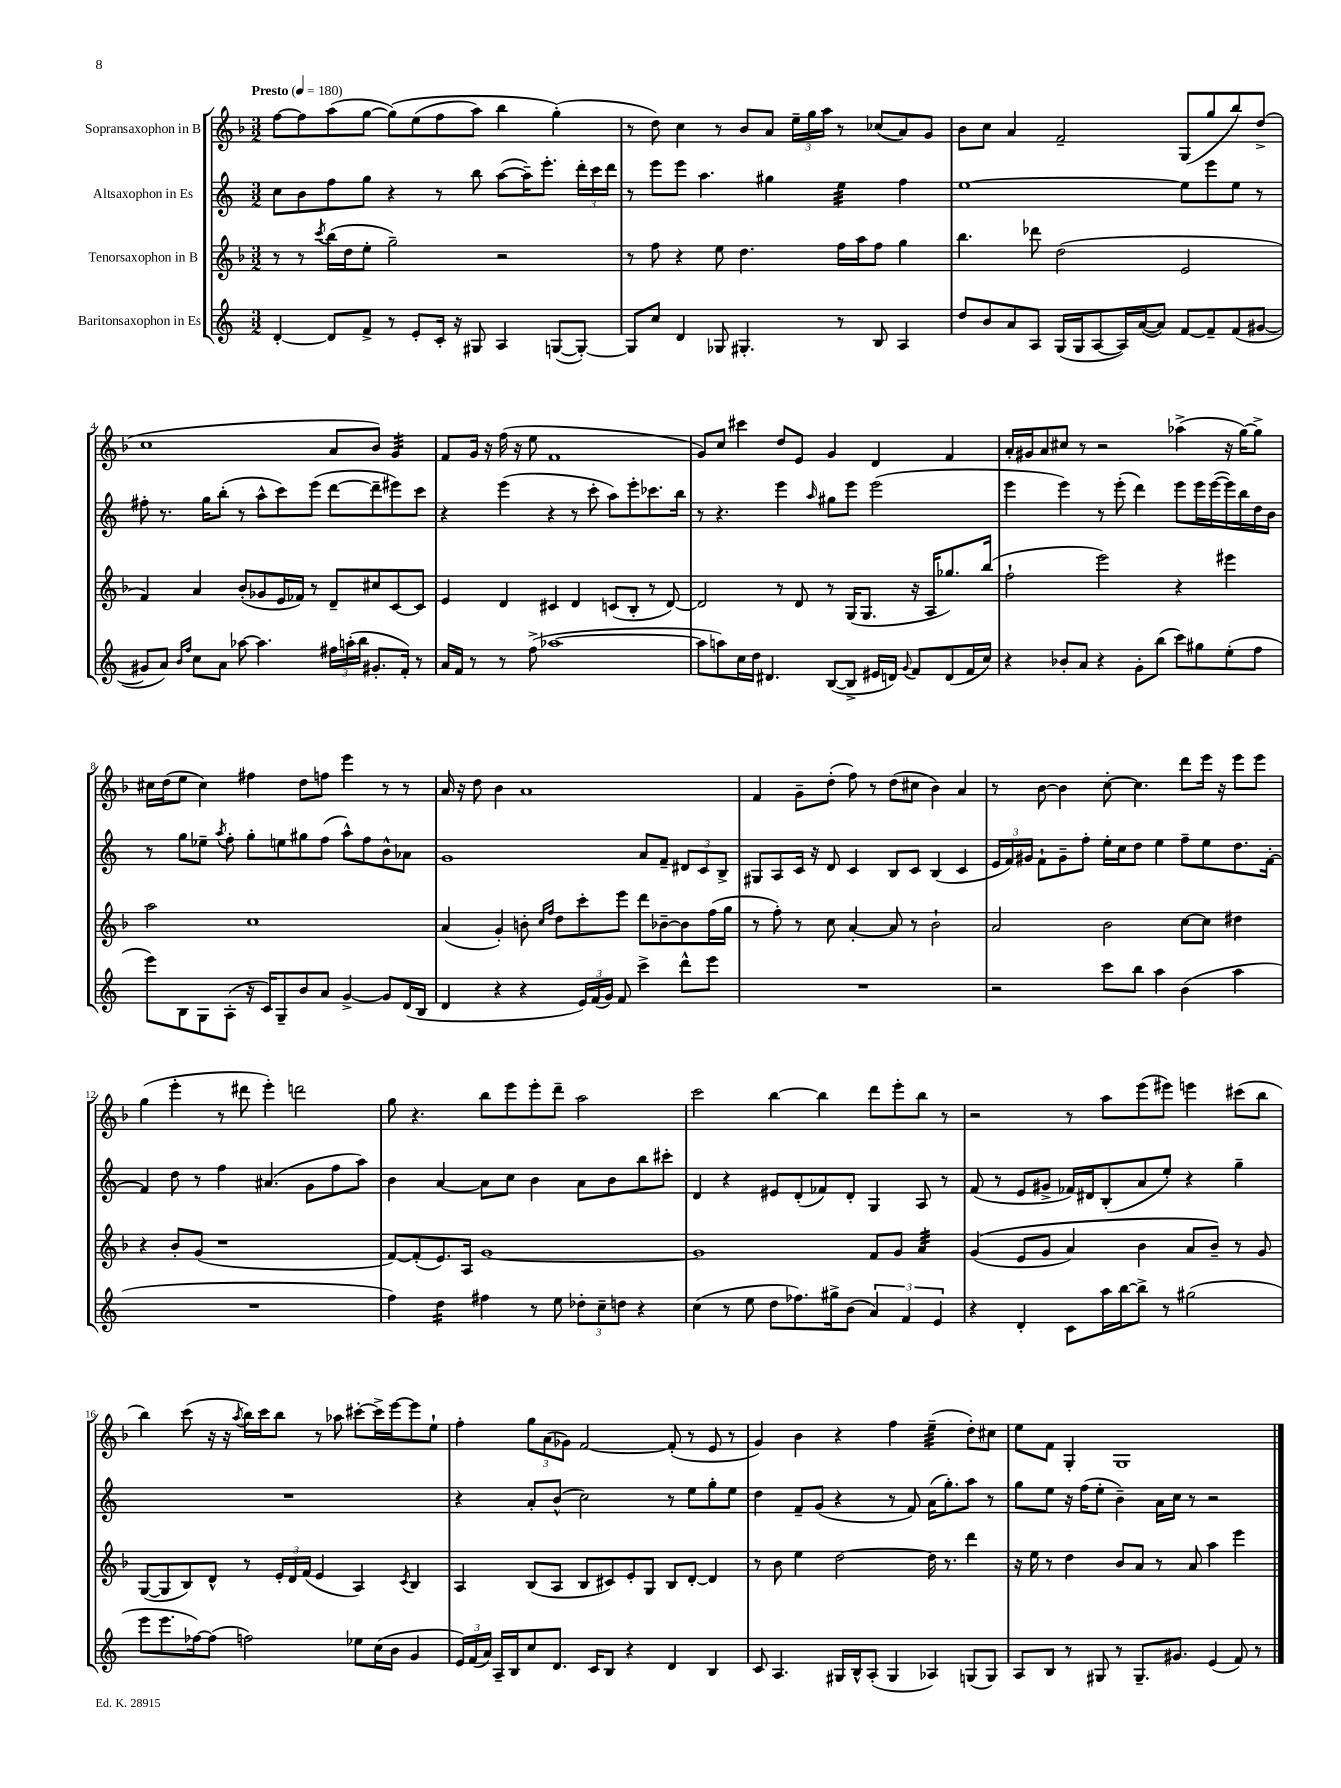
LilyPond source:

<<
\new StaffGroup <<
\new Staff = "s0" \with { instrumentName = "Sopransaxophon in B" } {
    \clef treble \key f \major \numericTimeSignature \time 3/2 \tempo "Presto" 4 = 180
    \autoBeamOff f''8[~ f''8 a''8( g''8]~ g''8[)\( e''8( f''8 a''8]) bes''4 g''4-.(\) |
    r8 d''8) c''4 r8 bes'8[ a'8] \tuplet 3/2 { e''16[-- g''16 a''16] } r8 ces''8[( a'8) g'8] |
    bes'8[ c''8] a'4 f'2-- g8[( g''8 bes''8) d''8]->( |
    c''1 a'8[ bes'8]) g'4:32 |
    f'8[ g'16] r16 f''16( r16 e''8 f'1 |
    g'8[) c''8] cis'''4 d''8[ e'8] g'4 d'4 f'4 |
    a'16[-. gis'16 a'8 cis''8] r8 r2 aes''4->( r16 g''16[~) g''8]-> |
    cis''16[ d''16( e''8] cis''4) fis''4 d''8[ f''8] e'''4 r8 r8 |
    a'16 r16 d''8 bes'4 a'1 |
    f'4 g'8[-- d''8]-.( f''8) r8 d''8[( cis''8] bes'4) a'4 |
    r8 bes'8~ bes'4 c''8~-. c''4. d'''8[ e'''16] r16 e'''8[ e'''8] |
    g''4( e'''4-. r8 dis'''8 e'''4-.) d'''2 |
    g''8 r4. bes''8[ e'''8 e'''8-. d'''8]-- a''2 |
    c'''2 bes''4~ bes''4 d'''8[ e'''8-. bes''8] r8 |
    r2 r8 a''8[ e'''8( eis'''8]) e'''4 cis'''8[( bes''8] |
    bes''4) c'''8( r16 r16 \acciaccatura { a''8 } bes''16[) c'''16 bes''8] r8 aes''8 cis'''8[~-. cis'''16-> e'''16~ e'''8 e''8]-! |
    f''4-. \tuplet 3/2 { g''8[ a'8( ges'8]) } f'2~ f'8-.( r8 e'8 r8 |
    g'4) bes'4 r4 f''4 e''4:32--( d''8[-.) cis''8] |
    e''8[ f'8] g4-. g1 \bar "|." |
}
\new Staff = "s1" \with { instrumentName = "Altsaxophon in Es" } {
    \clef treble \key c \major \numericTimeSignature \time 3/2
    \autoBeamOff c''8[ b'8 f''8 g''8] r4 r8 b''8 a''8[~( a''16--) e'''8.]-. \tuplet 3/2 { d'''16[-. c'''16 d'''16] } |
    r8 e'''8[ e'''8] a''4. gis''4 e''4:32 f''4 |
    e''1~ e''8[ e'''8 e''8] r8 |
    fis''8-. r8. g''16[ b''8]-.( r8 a''8[-^ c'''8) e'''8]( d'''8[~ d'''8-- eis'''8) c'''8] |
    r4 e'''4( r4 r8 c'''8-. a''8[) e'''8-. ces'''8. b''16] |
    r8 r4. e'''4 \grace { a''16 } gis''8[ e'''8] e'''2( |
    e'''4 e'''4) r8 e'''8-.( d'''4) e'''8[ e'''16 e'''16~( e'''16) b''16 d''16 b'16] |
    r8 g''8[ ees''8]-- \acciaccatura { a''8 } f''8-. g''8[-. e''8 gis''8 f''8]( a''8[-^) f''8 b'8-^ aes'8] |
    g'1 a'8[ f'8]-- \tuplet 3/2 { dis'8[ c'8 b8]-> } |
    gis8[ a8 c'16] r16 d'8 c'4 b8[ c'8] b4( c'4 |
    \tuplet 3/2 { e'16[ f'16) gis'16] } f'8[-! gis'8-- f''8]-. e''16[-. c''16 d''8] e''4 f''8[-- e''8 d''8. f'16]~-. |
    f'4 d''8 r8 f''4 ais'4.( g'8[ f''8 a''8]) |
    b'4 a'4~ a'8[ c''8] b'4 a'8[ b'8 b''8 cis'''8]-. |
    d'4 r4 eis'8[ d'8-.( fes'8) d'8]-. g4 a8 r8 |
    f'8( r8 e'8[ gis'8]-> fes'16[) dis'16 b8-.( a'8 e''8]-.) r4 g''4-- |
    R1. |
    r4 a'8[-. b'8]-^( c''2) r8 e''8[ g''8-. e''8] |
    d''4 f'8[-- g'8]( r4 r8 f'8) a'16[( g''8.-.) a''8] r8 |
    g''8[ e''8] r16 f''16[( e''8]-. b'4--) a'16[ c''16] r8 r2 \bar "|." |
}
\new Staff = "s2" \with { instrumentName = "Tenorsaxophon in B" } {
    \clef treble \key f \major \numericTimeSignature \time 3/2
    \autoBeamOff r8 r8 \acciaccatura { c'''8 } bes''16[( d''16 e''8]-. g''2--) r2 |
    r8 f''8 r4 e''8 d''4. f''16[ a''16 f''8] g''4 |
    bes''4. des'''8 d''2( e'2 |
    f'4) a'4 bes'8[-.( ges'8 e'16 fes'16]) r8 d'8[-- cis''8 c'8~ c'8] |
    e'4 d'4 cis'4 d'4 c'8[( bes8]-. r8 d'8~) |
    d'2 r8 d'8 r8 g16[( g8.] r16 a16[ ges''8.) bes''16]( |
    f''2-! e'''2) r4 eis'''4 |
    a''2 c''1 |
    a'4( g'4-.) b'8-. \grace { c''16[ f''16] } d''8[ c'''8-. e'''8] d'''8[ bes'8~-- bes'8 f''16( g''16] |
    r8 f''8-.) r8 c''8 a'4~-. a'8 r8 bes'2-! |
    a'2 bes'2 c''8[~ c''8] dis''4 |
    r4 bes'8[-. g'8]( r1 |
    f'8[~) f'8-.( e'8.) a16] g'1~ |
    g'1 f'8[ g'8] a'4:32 |
    g'4(\( e'8[ g'8] a'4) bes'4 a'8[ bes'8]--\) r8 g'8 |
    g8[~( g8 bes8) d'8]-^ r8 \tuplet 3/2 { e'16[-. d'16 f'16]( } e'4 a4) \acciaccatura { c'8 } bes4 |
    a4 bes8[( a8] bes8[ cis'8) e'8-. g8] bes8[ d'8]~-. d'4 |
    r8 bes'8 e''4 d''2~ d''16 r8. d'''4 |
    r16 e''16 r8 d''4 bes'8[ a'8] r8 a'8 a''4 e'''4 \bar "|." |
}
\new Staff = "s3" \with { instrumentName = "Baritonsaxophon in Es" } {
    \clef treble \key c \major \numericTimeSignature \time 3/2
    \autoBeamOff d'4~-. d'8[ f'8]-> r8 e'8[-. c'16]-. r16 gis8 a4 g8[~( g8]~-.) |
    g8[ c''8] d'4 ges8 gis4.-. r8 b8 a4 |
    d''8[ b'8 a'8 a8] g16[( g16 a8~ a16) a'16~( a'8]) f'8[~ f'8-- f'8( gis'8]~ |
    gis'8[ a'8]) \grace { b'16[ f''16] } c''8[ a'8] aes''8~ aes''4. \tuplet 3/2 { fis''16[ a''16-.( b''16] } gis'8.[-. f'16]-.) r8 |
    a'16[ f'16] r8 r8 f''8->( aes''1~ |
    aes''8[ a''8) c''16 d''16] dis'4. b8[~( b8]-> eis'16[ d'16]) \appoggiatura { g'8 } f'8[ d'8( f'16 c''16]) |
    r4 bes'8[-. a'8] r4 g'8[-. b''8]( c'''8[) gis''8 e''8-.( f''8] |
    e'''8[) b8 g8 a8]-.( r16 c'16[) g8-- b'8 a'8] g'4~-> g'8[ d'16( b16] |
    d'4 r4 r4 \tuplet 3/2 { e'16[) f'16( g'16]) } f'8 c'''4-> d'''8[-^ e'''8] |
    R1. |
    r2 c'''8[ b''8] a''4 b'4( a''4 |
    R1. |
    f''4) d''4:16 fis''4 r8 e''8 \tuplet 3/2 { des''8[-. c''8-- d''8] } r4 |
    c''4( r8 e''8 d''8[ fes''8.) gis''16-> b'8]( \tuplet 3/2 { a'4) f'4 e'4 } |
    r4 d'4-. c'8[ a''16 b''16~ b''8]-> r8 gis''2( |
    e'''8[ e'''8. fes''16~) fes''8]( f''2) ees''8[ c''16( b'16] g'4 |
    \tuplet 3/2 { e'16[) f'16( a'16]) } a16[-- b16 c''8 d'8.] c'16[ b8] r4 d'4 b4 |
    c'8 a4. gis16[ b16-^ a8]-.( gis4 aes4) g8[( g8]) |
    a8[ b8] r8 gis8 r8 gis8.[-- gis'8.] e'4( f'8) r8 \bar "|." |
}
>>
>>
